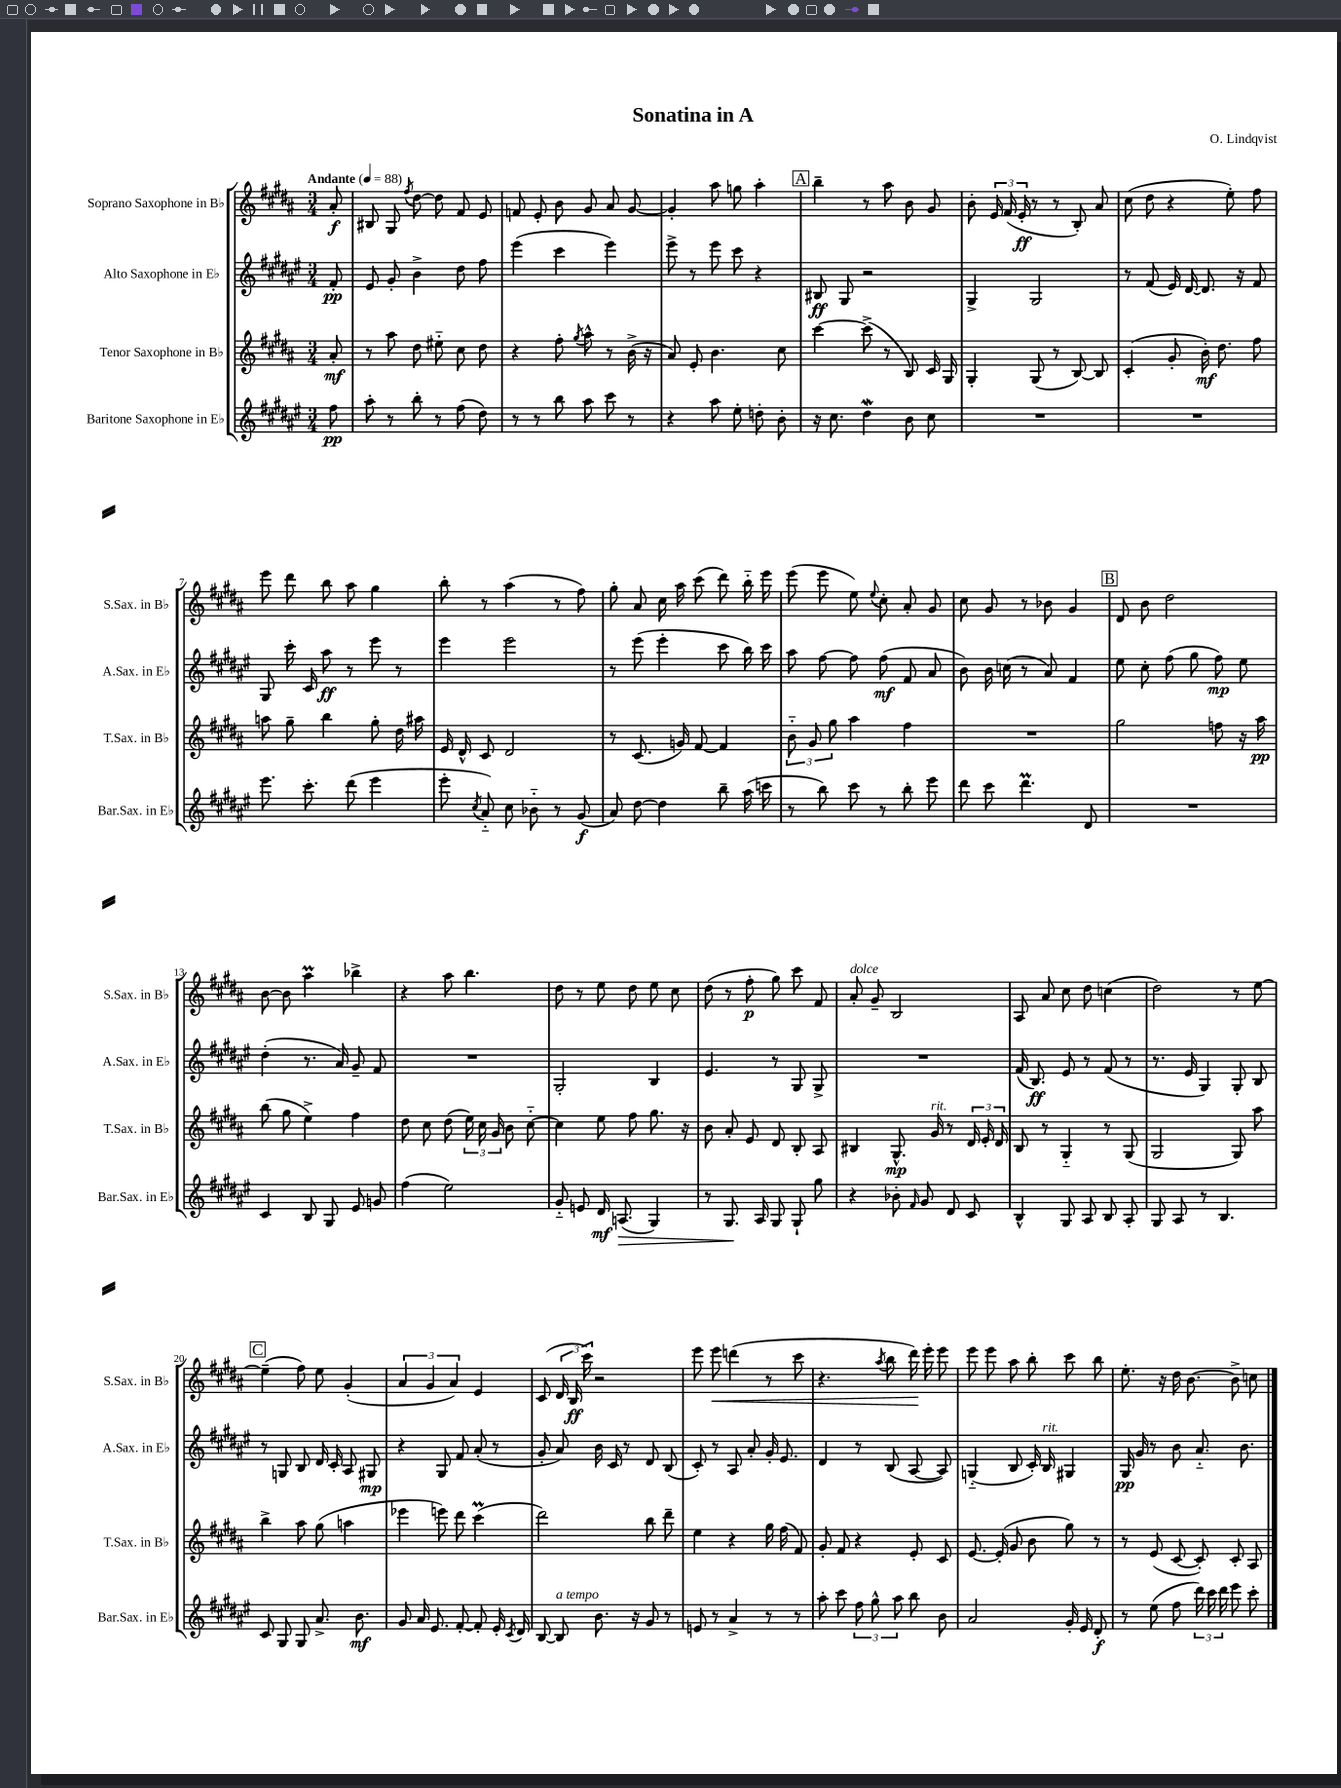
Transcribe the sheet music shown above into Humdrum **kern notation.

**kern	**dynam	**kern	**dynam	**kern	**dynam	**kern	**dynam
*part4	*part4	*part3	*part3	*part2	*part2	*part1	*part1
*staff4	*staff4	*staff3	*staff3	*staff2	*staff2	*staff1	*staff1
*I"Baritone Saxophone in E♭	*	*I"Tenor Saxophone in B♭	*	*I"Alto Saxophone in E♭	*	*I"Soprano Saxophone in B♭	*
*I'Bar.Sax. in E♭	*	*I'T.Sax. in B♭	*	*I'A.Sax. in E♭	*	*I'S.Sax. in B♭	*
*clefG2	*	*clefG2	*	*clefG2	*	*clefG2	*
*k[f#c#g#d#a#e#]	*	*k[f#c#g#d#a#]	*	*k[f#c#g#d#a#e#]	*	*k[f#c#g#d#a#]	*
*M3/4	*	*M3/4	*	*M3/4	*	*M3/4	*
*MM88	*	*MM88	*	*MM88	*	*MM88	*
=	=	=	=	=	=	=	=
!	!	!	!	!	!	!LO:TX:a:B:t=Andante	!
8ff#\	pp	8a#'/	mf	8f#'/	pp	8a#'/	f
=1	=1	=1	=1	=1	=1	=1	=1
8aa#'\	.	8r	.	8e#/	.	8B#X/	.
8r	.	8aa#\	.	8g#'/	.	8G#/	.
.	.	.	.	.	.	8qff#/	.
8bb'\	.	8dd#\	.	4b^\	.	[8dd#\	.
8r	.	8ee#X\	.	.	.	8dd#\]	.
(8ff#\	.	8cc#\	.	8dd#\	.	8f#/	.
8dd#\)	.	8dd#\	.	8ff#\	.	8e/	.
=2	=2	=2	=2	=2	=2	=2	=2
8r	.	4r	.	(4eee#\	.	8fn/	.
8r	.	.	.	.	.	8e'/	.
8bb\	.	8ff#'\	.	4ccc#\	.	8b\	.
.	.	8qgg#/	.	.	.	.	.
8aa#\	.	8aa#^^\	.	.	.	8g#/	.
8ccc#\	.	8r	.	4eee#\)	.	8a#/	.
8r	.	(16b^\	.	.	.	[8g#/	.
.	.	16r	.	.	.	.	.
=3	=3	=3	=3	=3	=3	=3	=3
4r	.	8a#/)	.	8eee#^\	.	4g#'/]	.
.	.	8e'/	.	8r	.	.	.
8aa#\	.	4.b\	.	8eee#\	.	8aa#\	.
8ee#'\	.	.	.	8ccc#\	.	8ggn\	.
8ddn'\	.	.	.	4r	.	4aa#'\	.
8b'\	.	8cc#\	.	.	.	.	.
!!LO:REH:place=s1:t=A
=4	=4	=4	=4	=4	=4	=4	=4
16r	.	[4ccc#\	.	8B#X/	ff	4bb~\	.
8.cc#\	.	.	.	.	.	.	.
.	.	.	.	8G#/	.	.	.
4dd#W\	.	(8ccc#^\]	.	2r	.	8r	.
.	.	8r	.	.	.	8aa#\	.
8b\	.	8B/)	.	.	.	8b\	.
8cc#\	.	16c#/	.	.	.	8g#/	.
.	.	16G#/	.	.	.	.	.
=5	=5	=5	=5	=5	=5	=5	=5
2.r	.	4G#'/	.	4G#^/	.	8b'\	.
.	.	.	.	.	.	24e/	.
.	.	.	.	.	.	(24f#/	.
.	.	.	.	.	.	24e'/	ff
.	.	(8G#/	.	2G#/	.	8r	.
.	.	8r	.	.	.	8r	.
.	.	[8B/)	.	.	.	8B'/)	.
.	.	8B/]	.	.	.	8a#/	.
=6	=6	=6	=6	=6	=6	=6	=6
2.r	.	(4c#'/	.	8r	.	(8cc#\	.
.	.	.	.	(8f#/	.	8dd#\	.
.	.	8g#'/	.	16e#/)	.	4r	.
.	.	.	.	[16d#/	.	.	.
.	.	16b'\)	mf	8.d#/]	.	.	.
.	.	8.dd#\	.	.	.	.	.
.	.	.	.	.	.	8ee'\)	.
.	.	.	.	16r	.	.	.
.	.	8ff#\	.	8f#/	.	8ff#\	.
!!LO:LB:g=z
=7	=7	=7	=7	=7	=7	=7	=7
8.eee#\	.	8aan\	.	8G#/	.	8eee\	.
.	.	8gg#~\	.	16ccc#'\	.	8ddd#\	.
8.ccc#'\	.	.	.	16c#/	.	.	.
.	.	4bb\	.	8aa#\	ff	8bb\	.
(8ddd#\	.	.	.	8r	.	8aa#\	.
4eee#\	.	8gg#'\	.	8eee#\	.	4gg#\	.
.	.	16dd#\	.	8r	.	.	.
.	.	16aa#X\	.	.	.	.	.
=8	=8	=8	=8	=8	=8	=8	=8
8eee#'\	.	16e/	.	4eee#\	.	8bb'\	.
.	.	16d#^^/	.	.	.	.	.
8qcc#/	.	.	.	.	.	.	.
8a#/)	.	8c#/	.	.	.	8r	.
8cc#\	.	2d#/	.	2eee#\	.	(4aa#\	.
8b-X\	.	.	.	.	.	.	.
8r	.	.	.	.	.	8r	.
(8g#/	f	.	.	.	.	8ff#\)	.
=9	=9	=9	=9	=9	=9	=9	=9
8a#/)	.	8r	.	8r	.	8gg#'\	.
[8dd#\	.	(8.c#/	.	(8eee#\	.	8a#/	.
4dd#\]	.	.	.	4eee#'\	.	16cc#\	.
.	.	16gn/)	.	.	.	16aa#\	.
.	.	[8f#/	.	.	.	(8ccc#\	.
8bb~\	.	4f#/]	.	8ccc#\	.	8ddd#\)	.
(16aa#\	.	.	.	16bb\)	.	16bb\	.
16cccn\	.	.	.	16ccc#\	.	16eee\	.
=10	=10	=10	=10	=10	=10	=10	=10
8r	.	12b\	.	8aa#\	.	(8eee\	.
.	.	12g#/	.	.	.	.	.
8bb\)	.	.	.	[8ff#\	.	8eee\	.
.	.	12gg#\	.	.	.	.	.
8ccc#\	.	4aa#\	.	8ff#\]	.	8ee\)	.
.	.	.	.	.	.	8qqee/	.
8r	.	.	.	(8ff#\	mf	8cc#'\	.
8bb'\	.	4ff#\	.	8f#/	.	8a#'/	.
8eee#\	.	.	.	8a#/	.	8g#/	.
=11	=11	=11	=11	=11	=11	=11	=11
8ddd#\	.	2.r	.	8b\)	.	8cc#\	.
8ccc#\	.	.	.	16b\	.	8g#/	.
.	.	.	.	(16ccn\	.	.	.
4.ddd#M\	.	.	.	8r	.	8r	.
.	.	.	.	8a#/)	.	8b-X\	.
.	.	.	.	4f#/	.	4g#/	.
8d#/	.	.	.	.	.	.	.
!!LO:REH:place=s1:t=B
=12	=12	=12	=12	=12	=12	=12	=12
2.r	.	2gg#\	.	8ee#\	.	8d#/	.
.	.	.	.	8cc#'\	.	8b\	.
.	.	.	.	(8ff#\	.	2dd#\	.
.	.	.	.	8gg#\	.	.	.
.	.	8ffn\	.	8ff#\)	mp	.	.
.	.	16r	.	8ee#\	.	.	.
.	.	16aa#\	pp	.	.	.	.
!!LO:LB:g=z
=13	=13	=13	=13	=13	=13	=13	=13
4c#/	.	(8bb\	.	(4dd#'\	.	[8b\	.
.	.	8gg#\	.	.	.	8b\]	.
8B/	.	4ee^\)	.	8.r	.	4aa#m\	.
8G#/	.	.	.	.	.	.	.
.	.	.	.	16a#/)	.	.	.
8e#/	.	4ff#\	.	8g#~/	.	4bb-X^\	.
8gn/	.	.	.	8f#/	.	.	.
=14	=14	=14	=14	=14	=14	=14	=14
(4ff#\	.	8dd#\	.	2.r	.	4r	.
.	.	8cc#\	.	.	.	.	.
2ee#\)	.	(8dd#\	.	.	.	8aa#\	.
.	.	24ee\)	.	.	.	4.bb\	.
.	.	24cc#\	.	.	.	.	.
.	.	24g#/	.	.	.	.	.
.	.	8b\	.	.	.	.	.
.	.	[8cc#\	.	.	.	.	.
=15	=15	=15	=15	=15	=15	=15	=15
8g#/	.	4cc#\]	.	2G#'/	.	8dd#\	.
8en/	.	.	.	.	.	8r	.
16d#/	mf	8ee\	.	.	.	8ee\	.
!	!LO:HP:b	!	!	!	!	!	!
(8.An/	>	.	.	.	.	.	.
.	.	8ff#\	.	.	.	8dd#\	.
4G#/)	.	8.gg#\	.	4B/	.	8ee\	.
.	.	.	.	.	.	8cc#\	.
.	.	16r	.	.	.	.	.
=16	=16	=16	=16	=16	=16	=16	=16
8r	.	8b\	.	4.e#/	.	(8dd#\	.
8.G#/	.	8a#'/	.	.	.	8r	.
.	.	8e/	.	.	.	8ff#'\	p
16A#/	]	.	.	.	.	.	.
8G#/	.	8d#/	.	8r	.	8gg#\)	.
8G#`/	.	8B'/	.	8G#/	.	8ccc#\	.
8gg#\	.	8A#/	.	8G#^/	.	8f#/	.
=17	=17	=17	=17	=17	=17	=17	=17
!	!	!	!	!	!	!LO:TX:a:i:t=dolce	!
4r	.	4B#X/	.	2.r	.	8a#'/	.
.	.	.	.	.	.	8g#~/	.
8b-X'\	.	8.G#^^/	mp	.	.	2B/	.
16qqf#/	.	.	.	.	.	.	.
8g#/	.	.	.	.	.	.	.
!	!	!LO:TX:a:i:t=rit.	!	!	!	!	!
.	.	16g#/	.	.	.	.	.
8d#/	.	8r	.	.	.	.	.
8c#/	.	24d#/	.	.	.	.	.
.	.	24e'/	.	.	.	.	.
.	.	24d#/	.	.	.	.	.
=18	=18	=18	=18	=18	=18	=18	=18
4B^^/	.	8B/	.	(16f#/	.	8A#/	.
.	.	.	.	8.B/)	ff	.	.
.	.	8r	.	.	.	8a#/	.
8G#/	.	4G#/	.	8e#/	.	8cc#\	.
8A#/	.	.	.	8r	.	8dd#\	.
8B/	.	8r	.	(8f#/	.	(4ccn\	.
8A#'/	.	(8G#/	.	8r	.	.	.
=19	=19	=19	=19	=19	=19	=19	=19
8G#/	.	2G#/	.	8.r	.	2dd#\)	.
8A#/	.	.	.	.	.	.	.
.	.	.	.	16e#/	.	.	.
8r	.	.	.	4G#/)	.	.	.
4.B/	.	.	.	.	.	.	.
.	.	8G#/)	.	8G#'/	.	8r	.
.	.	8aa#\	.	8B/	.	[8ee\	.
!!LO:LB:g=z
!!LO:REH:place=s1:t=C
=20	=20	=20	=20	=20	=20	=20	=20
8c#/	.	4bb^\	.	8r	.	(4ee~\]	.
8G#/	.	.	.	8Gn/	.	.	.
8G#/	.	8aa#\	.	8B/	.	8ff#\)	.
8.a#^/	.	(8gg#\	.	16d#/	.	8ee\	.
.	.	.	.	16c#'/	.	.	.
.	.	4aan\	.	8A#/	.	(4g#'/	.
8.b\	mf	.	.	.	.	.	.
.	.	.	.	8G#X/	mp	.	.
=21	=21	=21	=21	=21	=21	=21	=21
8g#/	.	4eee-X\	.	4r	.	6a#/	.
16a#/	.	.	.	.	.	.	.
.	.	.	.	.	.	6g#/	.
8.e#/	.	.	.	.	.	.	.
.	.	8eeen\)	.	8G#/	.	.	.
.	.	.	.	.	.	6a#/)	.
[8f#'/	.	8ddd#\	.	8f#/	.	.	.
8f#'/]	.	(4ccc#M\	.	(8a#'/	.	4e/	.
16e#'/	.	.	.	8r	.	.	.
8qc#/	.	.	.	.	.	.	.
16d#/	.	.	.	.	.	.	.
=22	=22	=22	=22	=22	=22	=22	=22
[8B/	.	2ddd#\)	.	8g#'/	.	(8c#/	.
!LO:TX:a:i:t=a tempo	!	!	!	!	!	!	!
8B/]	.	.	.	8a#/)	.	24d#/	.
.	.	.	.	.	.	24B/	ff
.	.	.	.	.	.	24ccc#\)	.
8.b\	.	.	.	16b\	.	2r	.
.	.	.	.	16c#/	.	.	.
.	.	.	.	8r	.	.	.
16r	.	.	.	.	.	.	.
8g#/	.	8bb\	.	8d#/	.	.	.
8r	.	8ddd#~\	.	(8B/	.	.	.
=23	=23	=23	=23	=23	=23	=23	=23
8en/	.	4ee\	.	8c#'/)	.	8eee\	.
!	!	!	!	!	!	!	!LO:HP:b
8r	.	.	.	8r	.	8eee\	<
4a#^/	.	4r	.	8A#/	.	(4dddn\	.
.	.	.	.	8a#'/	.	.	.
8r	.	16gg#\	.	16g#'/	.	8r	.
.	.	(16ff#\	.	8.e#/	.	.	.
8r	.	8f#/)	.	.	.	8ccc#\	.
=24	=24	=24	=24	=24	=24	=24	=24
8aa#'\	.	8g#'/	.	4d#/	.	4.r	.
8ccc#\	.	8f#/	.	.	.	.	.
12ff#\	.	4r	.	8r	.	.	.
12gg#^^\	.	.	.	.	.	.	.
.	.	.	.	.	.	8qaa#/	.
.	.	.	.	(8B/	.	8bb\	.
12aa#\	.	.	.	.	.	.	.
8bb\	.	8e'/	.	[8A#/	.	16ddd#\)	.
.	.	.	.	.	.	16eee'\	[
8b\	.	8c#/	.	8A#/])	.	8eee\	.
=25	=25	=25	=25	=25	=25	=25	=25
2a#/	.	[8.e/	.	(4Gn/	.	8eee\	.
.	.	.	.	.	.	8eee\	.
.	.	(16e'/]	.	.	.	.	.
.	.	8g#/	.	8B/	.	8aa#\	.
.	.	8b\	.	16c#'/)	.	8bb'\	.
!	!	!	!	!LO:TX:a:i:t=rit.	!	!	!
.	.	.	.	16B/	.	.	.
16g#'/	.	8gg#\)	.	4G#X/	.	8ccc#\	.
16e#/	.	.	.	.	.	.	.
8d#'/	f	8r	.	.	.	8bb\	.
=26	=26	=26	=26	=26	=26	=26	=26
8r	.	8r	.	16G#/	pp	8.ee'\	.
.	.	.	.	16g#/	.	.	.
(8ee#\	.	(8e/	.	8r	.	.	.
.	.	.	.	.	.	16r	.
8ff#\	.	[8c#/	.	8b\	.	16dd#\	.
.	.	.	.	.	.	[8.b\	.
24ddd#\)	.	8c#'/])	.	8.a#/	.	.	.
24ccc#\	.	.	.	.	.	.	.
24ddd#\	.	.	.	.	.	.	.
8eee#\	.	8c#'/	.	.	.	8b^\]	.
.	.	.	.	8.b\	.	.	.
8ccc#'\	.	8A#/	.	.	.	8ccn\	.
==	==	==	==	==	==	==	==
*-	*-	*-	*-	*-	*-	*-	*-
